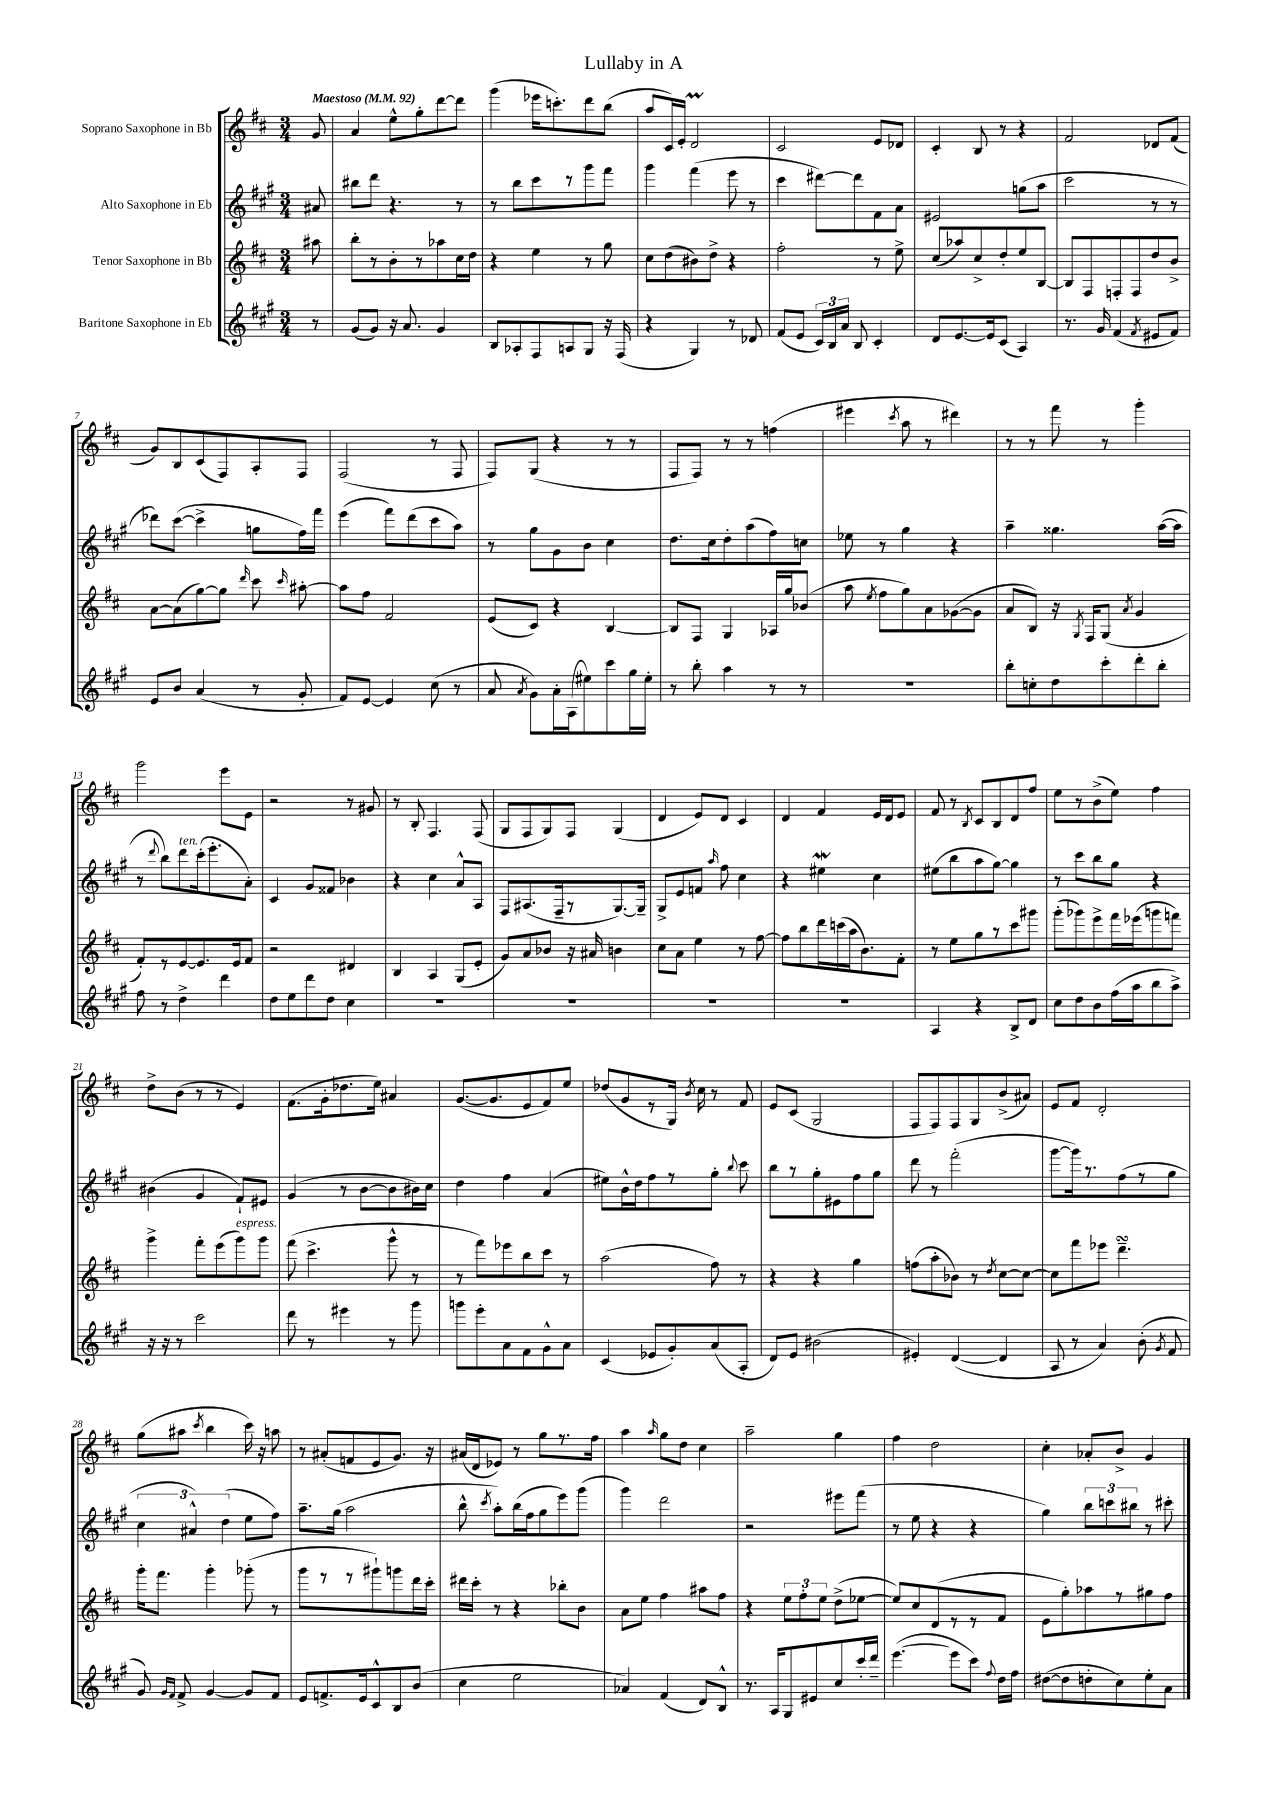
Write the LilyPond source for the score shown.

\header { title = "Lullaby in A" }
<<
\new StaffGroup <<
\new Staff = "s0" \with { instrumentName = "Soprano Saxophone in Bb" } {
    \clef treble \key d \major \numericTimeSignature \time 3/4 \partial 8 \tempo "Maestoso" 4 = 92
    \autoBeamOff g'8 |
    a'4 e''8[-^ g''8-. d'''8~ d'''8] |
    g'''4( ees'''16[ c'''8.-.) d'''8 b''8]( |
    a''8[ cis'16) e'16]-. d'2\prall |
    cis'2 e'8[ des'8] |
    cis'4-. b8 r8 r4 |
    fis'2 des'8[ fis'8]( |
    g'8[) b8 cis'8( fis8) a8-. fis8] |
    fis2( r8 fis8 |
    fis8[) g8]( r4 r8 r8 |
    fis8[ fis8]) r8 r8 f''4( |
    eis'''4 \acciaccatura { cis'''8 } a''8 r8 dis'''4) |
    r8 r8 fis'''8 r8 g'''4-. |
    g'''2 e'''8[ e'8] |
    r2 r8 gis'8 |
    r8 b8-. fis4. fis8( |
    g8[ fis8 g8) fis8] g4( |
    d'4 e'8[) d'8] cis'4 |
    d'4 fis'4 e'16[ d'16 e'8] |
    fis'8 r8 \acciaccatura { b8 } cis'8[ b8 d'8 fis''8] |
    e''8[ r8 b'8->( e''8]) fis''4 |
    d''8[-> b'8]( r8 r8 e'4) |
    fis'8.[( g'16-. des''8. e''16]) ais'4 |
    g'8.[~( g'8. e'8 fis'8) e''8] |
    des''8[( g'8 r8 g16]) \acciaccatura { b'8 } cis''16 r8 fis'8 |
    e'8[ cis'8]( g2 |
    fis8[ fis8) fis8 g8 b'8->( ais'8]) |
    e'8[ fis'8] d'2-. |
    g''8[( ais''8] \acciaccatura { cis'''8 } b''4 cis'''16) r16 a''8 |
    r8 ais'8[-.( f'8 e'8 g'8.]) r16 |
    ais'16[( d'16 ees'8]) r8 g''8[ r8. fis''16] |
    a''4 \grace { a''16 } g''8[ d''8] cis''4 |
    a''2-- g''4 |
    fis''4 d''2 |
    cis''4-. aes'8[-. b'8]-> g'4 \bar "|." |
}
\new Staff = "s1" \with { instrumentName = "Alto Saxophone in Eb" } {
    \clef treble \key a \major \numericTimeSignature \time 3/4 \partial 8
    \autoBeamOff ais'8 |
    bis''8[ d'''8] r4. r8 |
    r8 b''8[ cis'''8 r8 gis'''8 fis'''8] |
    gis'''4 fis'''4( e'''8 r8 |
    cis'''4 dis'''8[~) dis'''8 fis'8 a'8] |
    eis'2 g''8[( a''8] |
    cis'''2 r8 r8 |
    des'''8[) cis'''8]~( cis'''4-> g''8[ fis''16) fis'''16] |
    e'''4( fis'''8[) d'''8( cis'''8 a''8]) |
    r8 gis''8[ gis'8 b'8] cis''4 |
    d''8.[ cis''16 d''8-. a''8( fis''8) c''8] |
    ees''8 r8 gis''4 r4 |
    a''4-- gisis''4. a''16[~( a''16] |
    r8 \appoggiatura { d'''8 } b''8[) d'''8^\markup { \italic "ten." } cis'''16-.( e'''8.-. a'8]-.) |
    cis'4 gis'8[ fisis'8] bes'4 |
    r4 cis''4 a'8[-^ a8] |
    fis8[ ais8.( fis16-- r8 gis8.~) gis16]-- |
    gis8[-> e'8 f'8] \grace { a''16 } fis''8 cis''4 |
    r4 eis''4\mordent cis''4 |
    eis''8[( b''8 a''8 gis''8]~) gis''4 |
    r8 cis'''8[ b''8 gis''8] r4 |
    bis'4( gis'4 fis'8[-!) eis'8] |
    gis'4( r8 b'8[~ b'8 bis'16) cis''16] |
    d''4 fis''4 a'4( |
    eis''8[) b'16-^ d''16 fis''8 r8 gis''8]-. \appoggiatura { b''8 } cis'''8 |
    b''8[ r8 gis''8-. eis'8 fis''8 gis''8] |
    d'''8 r8 fis'''2-.( |
    gis'''8[~ gis'''16) r8. fis''8( r8 gis''8] |
    \tuplet 3/2 { cis''4 ais'4-^) d''4( } e''8[ fis''8]) |
    a''8.[-- gis''16]( a''2 |
    b''8-^ \acciaccatura { cis'''8 } a''8[-.) b''16( fis''16 gis''8 e'''8) gis'''8]( |
    gis'''4) d'''2 |
    r2 eis'''8[ fis'''8]( |
    r8 e''8 r4 r4 |
    gis''4) \tuplet 3/2 { b''8[ c'''8 bis''8] } r8 cis'''8-. \bar "|." |
}
\new Staff = "s2" \with { instrumentName = "Tenor Saxophone in Bb" } {
    \clef treble \key d \major \numericTimeSignature \time 3/4 \partial 8
    \autoBeamOff ais''8 |
    b''8[-. r8 b'8-. r8 aes''8 cis''16 d''16] |
    r4 e''4 r8 g''8 |
    cis''8[ d''8( bis'8) d''8]-> r4 |
    fis''2-. r8 e''8-> |
    cis''8[( aes''8) cis''8-> d''8-. e''8 b8]~ |
    b8[ fis8 f8-. f8 d''8 b'8]-> |
    a'8[~ a'8( g''8~) g''8] \grace { d'''16 } cis'''8 \grace { cis'''16 } ais''8~-. |
    ais''8[ fis''8] fis'2 |
    e'8[( cis'8]) r4 b4~ |
    b8[ fis8] g4 aes16[ g''16 bes'8]( |
    a''8 \acciaccatura { e''8 } fis''8[ g''8) a'8 ges'8~( ges'8] |
    a'8[ b8]) r16 \acciaccatura { g8 } fis16[ g8]( \acciaccatura { a'8 } g'4 |
    fis'8[-.) r8 e'8~ e'8. e'16 fis'8] |
    r2 dis'4 |
    b4 a4 g8[( e'8]-. |
    g'8[) a'8 bes'8] r16 ais'16 b'4 |
    cis''8[ a'8] e''4 r8 fis''8~ |
    fis''8[ b''8 d'''16 c'''16( a''16 b'8.) fis'8]-. |
    r8 e''8[ g''8 r8 cis'''8 gis'''8] |
    g'''8[-.( ges'''8) e'''8-> fis'''16 ees'''16( g'''8 f'''8]) |
    g'''4-> fis'''8[-. e'''8( g'''8^\markup { \italic "espress." }) g'''8] |
    fis'''8( cis'''4.-> g'''8-^ r8 |
    r8 fis'''8[) ees'''8 b''8 cis'''8] r8 |
    a''2( fis''8) r8 |
    r4 r4 g''4 |
    f''8[( a''8-. bes'8]) r8 \acciaccatura { d''8 } cis''8[~ cis''8]~ |
    cis''8[ fis'''8 ees'''8] d'''4.--\turn |
    g'''16[-. fis'''8.] g'''4-. ges'''8-.( r8 |
    g'''8[ r8 r8 gis'''8-!) g'''8 d'''16 cis'''16]-. |
    dis'''16[ cis'''16]-. r8 r4 bes''8[-. b'8] |
    a'8[ e''8] fis''4 ais''8[ fis''8] |
    r4 \tuplet 3/2 { e''8[ fis''8-. e''8] } d''8[->( ees''8]~ |
    ees''8[) cis''8 d'8( r8 r8 fis'8] |
    e'8[ g''8-.) aes''8 r8 gis''8 fis''8] \bar "|." |
}
\new Staff = "s3" \with { instrumentName = "Baritone Saxophone in Eb" } {
    \clef treble \key a \major \numericTimeSignature \time 3/4 \partial 8
    \autoBeamOff r8 |
    gis'8[( gis'8]) r16 a'8. gis'4 |
    b8[ aes8-. fis8 a8 gis8] r16 fis16( |
    r4 gis4) r8 des'8 |
    fis'8[( e'8] \tuplet 3/2 { cis'16[) b16 a'16] } b8 cis'4-. |
    d'8[ e'8.~ e'16 cis'8]( a4) |
    r8. gis'16 fis'4( \acciaccatura { fis'8 } eis'8[ fis'8]) |
    e'8[ b'8] a'4( r8 gis'8-. |
    fis'8[) e'8]~ e'4 cis''8( r8 |
    a'8 \acciaccatura { a'8 } gis'8[) a'16-. a16( eis''8) cis'''8 gis''16 eis''16]-. |
    r8 b''8-. a''4 r8 r8 |
    R2. |
    b''8[-. c''8-. d''8 cis'''8-. d'''8-. b''8]-. |
    fis''8 r8 d''4-> d'''4 |
    d''8[ e''8 d'''8 d''8] cis''4 |
    R2. |
    R2. |
    R2. |
    R2. |
    a4 r4 b8[-> d'8] |
    cis''8[ d''8 b'8 fis''16( a''16 b''8 a''8]->) |
    r16 r16 r8 cis'''2 |
    d'''8 r8 eis'''4 r8 gis'''8 |
    g'''8[ e'''8-. a'8 fis'8 gis'8-^ a'8] |
    cis'4( ees'8[ gis'8-.) a'8( a8]-. |
    d'8[) e'8] bis'2( |
    eis'4-.) d'4~( d'4 |
    a8 r8 a'4) b'8-.( \acciaccatura { gis'8 } fis'8 |
    gis'8) \grace { gis'16[ fis'16] } fis'8-> gis'4~ gis'8[ fis'8] |
    e'8[ f'8.-> e'16 cis'8-^ b8 b'8]( |
    cis''4 e''2 |
    aes'4) fis'4( d'8[) b8]-^ |
    r8. a16[ gis8 eis'8 cis''8 cis'''16-. d'''16]-- |
    e'''4.~( e'''8[ cis'''8]) \appoggiatura { fis''8 } d''16[ fis''16] |
    dis''8[~( dis''8 d''8-. cis''8) e''8-. a'8] \bar "|." |
}
>>
>>
